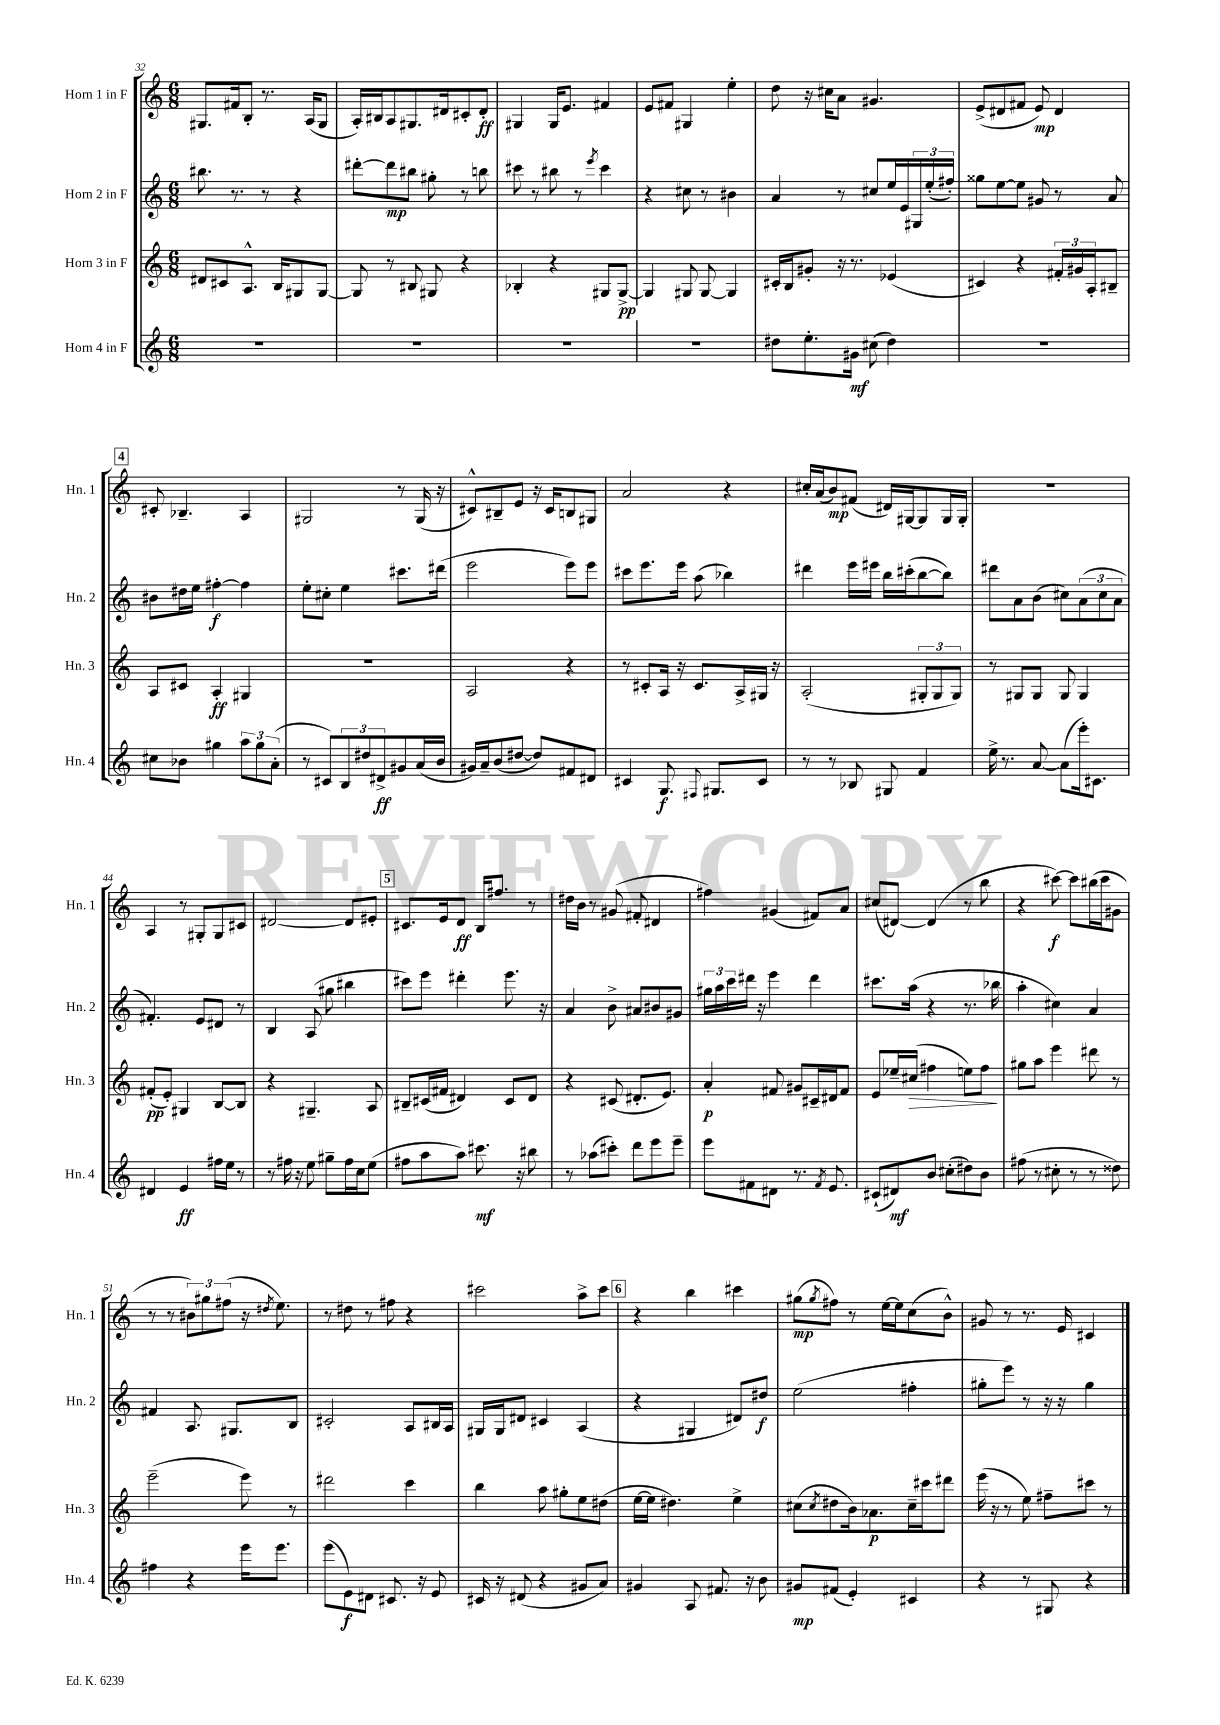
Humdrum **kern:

**kern	**dynam	**kern	**dynam	**kern	**dynam	**kern	**dynam
*part4	*part4	*part3	*part3	*part2	*part2	*part1	*part1
*staff4	*staff4	*staff3	*staff3	*staff2	*staff2	*staff1	*staff1
*I"Horn 4 in F	*	*I"Horn 3 in F	*	*I"Horn 2 in F	*	*I"Horn 1 in F	*
*I'Hn. 4	*	*I'Hn. 3	*	*I'Hn. 2	*	*I'Hn. 1	*
*clefG2	*	*clefG2	*	*clefG2	*	*clefG2	*
*k[]	*	*k[]	*	*k[]	*	*k[]	*
*M6/8	*	*M6/8	*	*M6/8	*	*M6/8	*
=32	=32	=32	=32	=32	=32	=32	=32
2.r	.	8d#X/L	.	8.bb#X\	.	8.G#X/L	.
.	.	8c#X/	.	.	.	.	.
.	.	.	.	8.r	.	16f#X/k	.
.	.	8.A^^/J	.	.	.	8B'/J	.
.	.	.	.	8r	.	8.r	.
.	.	16B/KL	.	.	.	.	.
.	.	8G#X/	.	4r	.	.	.
.	.	.	.	.	.	(16A/KL	.
.	.	[8G#/J	.	.	.	8G#/J	.
=33	=33	=33	=33	=33	=33	=33	=33
2.r	.	8G#/]	.	[8ddd#X'\L	.	16A'/LL)	.
.	.	.	.	.	.	16B#X/J	.
.	.	8r	.	8ddd#\]	mp	8A/	.
.	.	8B#X/	.	8bb#X\J	.	8.G#X/	.
.	.	8G#X/	.	8gg#X'\	.	.	.
.	.	.	.	.	.	16d#X/k	.
.	.	4r	.	8r	.	8c#X'/	.
.	.	.	.	8bbn\	.	8d#'/J	ff
=34	=34	=34	=34	=34	=34	=34	=34
2.r	.	4B-X'/	.	8ccc#X\	.	4G#X/	.
.	.	.	.	8r	.	.	.
.	.	4r	.	8bb#X\	.	16G#/KL	.
.	.	.	.	.	.	8.e/J	.
.	.	.	.	8r	.	.	.
.	.	.	.	8qeee/	.	.	.
.	.	8G#X/L	.	4ccc#\	.	4f#X/	.
.	.	[8G#^/J	pp	.	.	.	.
=35	=35	=35	=35	=35	=35	=35	=35
2.r	.	4G#/]	.	4r	.	8e/L	.
.	.	.	.	.	.	8f#X/J	.
.	.	8G#X/	.	8cc#X\	.	4G#X/	.
.	.	[8G#/	.	8r	.	.	.
.	.	4G#/]	.	4b#X\	.	4ee'\	.
=36	=36	=36	=36	=36	=36	=36	=36
8dd#X\L	.	16c#X'/LL	.	4a/	.	8dd\	.
.	.	16B/J	.	.	.	.	.
8.ee'\	.	8g#X'/J	.	.	.	16r	.
.	.	.	.	.	.	16cc#X\KL	.
.	.	16r	.	8r	.	8a\J	.
16g#X\Jk	mf	8.r	.	.	.	.	.
(8cc#X\	.	.	.	8cc#X/L	.	4.g#X/	.
4dd#\)	.	(4e-X/	.	16ee/L	.	.	.
.	.	.	.	16e/	.	.	.
.	.	.	.	24G#X/	.	.	.
.	.	.	.	(24ee'/	.	.	.
.	.	.	.	24ff#X'/JJ)	.	.	.
=37	=37	=37	=37	=37	=37	=37	=37
2.r	.	4c#X/)	.	8gg##X\L	.	(8e^/L	.
.	.	.	.	[8ee\	.	8d#X/	.
.	.	4r	.	8ee\J]	.	8f#X/J	.
.	.	.	.	8g#X/	.	8e/)	mp
.	.	24f#X'/LL	.	8r	.	4d#/	.
.	.	24g#X/	.	.	.	.	.
.	.	24A'/J	.	.	.	.	.
.	.	8B#X~/J	.	8a/	.	.	.
!!LO:LB:g=z
!!LO:REH:place=s1:t=4
=38	=38	=38	=38	=38	=38	=38	=38
8cc#X\L	.	8A/L	.	8b#X\L	.	8c#X'/	.
8b-X\J	.	8c#X/J	.	16dd#X\L	.	4.B-X~/	.
.	.	.	.	16ee\JJ	.	.	.
4gg#X\	.	4A'/	ff	[4ff#X'\	f	.	.
12aa\L	.	4G#X/	.	4ff#\]	.	4A/	.
12gg#\	.	.	.	.	.	.	.
(12a'\J	.	.	.	.	.	.	.
=39	=39	=39	=39	=39	=39	=39	=39
8r	.	2.r	.	8ee'\L	.	2G#X/	.
8c#X/L)	.	.	.	8cc#X'\J	.	.	.
12B/	.	.	.	4ee\	.	.	.
12dd#X/	.	.	.	.	.	.	.
12d#X^/	ff	.	.	.	.	.	.
8g#X/	.	.	.	8.ccc#X\L	.	8r	.
(16a/L	.	.	.	.	.	(16G#/	.
16b/JJ	.	.	.	(16ddd#X\Jk	.	16r	.
=40	=40	=40	=40	=40	=40	=40	=40
16g#X/LL)	.	2A/	.	2eee\	.	8c#X^^/L)	.
16a~/J	.	.	.	.	.	.	.
(8b/	.	.	.	.	.	8B#X~/	.
[8dd#X/J	.	.	.	.	.	8e/J	.
8dd#/L])	.	.	.	.	.	16r	.
.	.	.	.	.	.	16c#/KL	.
8f#X/	.	4r	.	8eee\L)	.	8Bn/	.
8d#X/J	.	.	.	8eee\J	.	8G#X/J	.
=41	=41	=41	=41	=41	=41	=41	=41
4c#X/	.	8r	.	8ccc#X\L	.	2a/	.
.	.	8c#X'/L	.	8.eee\	.	.	.
8.G/	f	16A/Jk	.	.	.	.	.
.	.	16r	.	16eee\Jk	.	.	.
.	.	8.c#/L	.	(8aa\	.	.	.
8qqF#X/	.	.	.	.	.	.	.
8.G#X/L	.	.	.	.	.	.	.
.	.	.	.	4bb-X\)	.	4r	.
.	.	16A^/L	.	.	.	.	.
8c#/J	.	16G#X/JJ	.	.	.	.	.
.	.	16r	.	.	.	.	.
=42	=42	=42	=42	=42	=42	=42	=42
8r	.	(2A'/	.	4ddd#X\	.	16cc#X'/LL	.
.	.	.	.	.	.	(16a/J	.
8r	.	.	.	.	.	8b/)	mp
8B-X/	.	.	.	16eee\LL	.	(8f#X/J	.
.	.	.	.	16eee#X\JJ	.	.	.
8G#X/	.	.	.	16bb\LL	.	16d#X/LL)	.
.	.	.	.	(16ccc#X'\J	.	[16G#X/J	.
4f/	.	12G#X'/L	.	[8bb\	.	8G#/]	.
.	.	12G#/	.	.	.	.	.
.	.	.	.	8bb\J])	.	16G#/L	.
.	.	12G#/J)	.	.	.	.	.
.	.	.	.	.	.	16G#'/JJ	.
=43	=43	=43	=43	=43	=43	=43	=43
16ee^\	.	8r	.	8ddd#X\L	.	2.r	.
8.r	.	.	.	.	.	.	.
.	.	8G#X/L	.	8a\	.	.	.
[8a/	.	8G#/J	.	(8b\J	.	.	.
(8a\L]	.	8G#/	.	8cc#X\L)	.	.	.
16eee'\k)	.	4G#/	.	(12a\	.	.	.
8.c#X\J	.	.	.	.	.	.	.
.	.	.	.	12cc#\	.	.	.
.	.	.	.	12a\J	.	.	.
!!LO:LB:g=z
=44	=44	=44	=44	=44	=44	=44	=44
4d#X/	.	(8f#X'/L	pp	4.f#X'/)	.	4A/	.
.	.	8e'/J)	.	.	.	.	.
4e/	ff	4G#X/	.	.	.	8r	.
.	.	.	.	8e/L	.	8G#X'/L	.
16ff#X\LL	.	[8B/L	.	8d#X/J	.	8G#/	.
16ee\JJ	.	.	.	.	.	.	.
8r	.	8B/J]	.	8r	.	8c#X/J	.
=45	=45	=45	=45	=45	=45	=45	=45
8r	.	4r	.	4B/	.	[2d#X/	.
16ff#X\	.	.	.	.	.	.	.
16r	.	.	.	.	.	.	.
8ee\	.	4.G#X~/	.	(8A/	.	.	.
8gg#X~\L	.	.	.	8gg#X\	.	.	.
16ff#\L	.	.	.	4bb#X\	.	8d#/L]	.
16cc\J	.	.	.	.	.	.	.
(8ee\J	.	8A/	.	.	.	8e#X'/J	.
!!LO:REH:place=s1:t=5
=46	=46	=46	=46	=46	=46	=46	=46
8ff#X\L	.	8B#X~/L	.	8ccc#X\L)	.	8.c#X/L	.
8aa\	.	(16c#X/L	.	8eee\J	.	.	.
.	.	16f#X/JJ	.	.	.	16e/k	.
8aa\J)	.	4d#X/)	.	4ddd#X'\	.	8d/J	ff
8.ccc#X\	mf	.	.	.	.	16B/KL	.
.	.	.	.	.	.	8.ff#X/J	.
.	.	8c#/L	.	8.eee\	.	.	.
16r	.	.	.	.	.	.	.
8bb#X\	.	8d#/J	.	.	.	8r	.
.	.	.	.	16r	.	.	.
=47	=47	=47	=47	=47	=47	=47	=47
8r	.	4r	.	4a/	.	16dd#X\LL	.
.	.	.	.	.	.	16b\JJ	.
(8aa-X\L	.	.	.	.	.	8r	.
8ccc#X'\J)	.	(8c#X/	.	8b^\	.	(8g#X/	.
8ddd\L	.	8.d#X'/L	.	8a#X/L	.	8f#X'/	.
8eee\	.	.	.	8b#X/	.	4d#X/	.
.	.	8.e/J)	.	.	.	.	.
8eee~\J	.	.	.	8g#X/J	.	.	.
=48	=48	=48	=48	=48	=48	=48	=48
8eee\L	.	4a'/	p	24gg#X\LL	.	4ff#X\)	.
.	.	.	.	24aa\	.	.	.
.	.	.	.	24ccc\	.	.	.
8f#X\	.	.	.	16ddd#X\JJ	.	.	.
.	.	.	.	16r	.	.	.
8d#X\J	.	8f#X/	.	4eee\	.	(4g#X/	.
8.r	.	8g#X/L	.	.	.	.	.
.	.	16c#X~/L	.	4ddd#\	.	8f#X/L)	.
8qf#/	.	.	.	.	.	.	.
8.e/	.	16d#X/J	.	.	.	.	.
.	.	8f#/J	.	.	.	8a/J	.
=49	=49	=49	=49	=49	=49	=49	=49
(8c#X`/L	.	8e/L	.	8.ccc#X\L	.	(8cc#X/L	.
8d#X/)	mf	16ee-X~/L	.	.	.	[8d#X/J)	.
!	!	!	!LO:HP:b	!	!	!	!
.	.	(16cc#X/JJ	>	(16aa\Jk	.	.	.
8b/J	.	4ff#X\	.	4r	.	(4d#/]	.
(8cc#X'\L	.	.	.	.	.	.	.
8dd#X\)	.	8een\L)	.	8.r	.	8r	.
8b\J	.	8ff#\J	.	.	.	8bb\	.
.	.	.	.	16bb-X\	.	.	.
.	.	.	]	.	.	.	.
=50	=50	=50	=50	=50	=50	=50	=50
(8ff#X\	.	8gg#X\L	.	4aa'\	.	4r	.
8r	.	8aa\J	.	.	.	.	.
8cc#X'\	.	4eee\	.	4cc#X\)	.	[8ccc#X\)	f
8r	.	.	.	.	.	8ccc#\L]	.
8r	.	8ddd#X\	.	4a/	.	(16bb#X\L	.
.	.	.	.	.	.	16ccc#\J	.
8dd##X\)	.	8r	.	.	.	8g#X\J	.
!!LO:LB:g=z
=51	=51	=51	=51	=51	=51	=51	=51
4ff#X\	.	(2eee~\	.	4f#X/	.	8r	.
.	.	.	.	.	.	8r	.
4r	.	.	.	8.A/	.	12b#X\L)	.
.	.	.	.	.	.	12gg#X\	.
.	.	.	.	.	.	(12ff#X\J	.
.	.	.	.	8.G#X/L	.	.	.
16eee\KL	.	8eee\)	.	.	.	16r	.
.	.	.	.	.	.	8qdd#X/	.
8.eee\J	.	.	.	.	.	8.ee\)	.
.	.	8r	.	8B/J	.	.	.
=52	=52	=52	=52	=52	=52	=52	=52
(8eee\L	.	2ddd#X\	.	2c#X'/	.	8r	.
8e\)	f	.	.	.	.	8dd#X\	.
8d#X\J	.	.	.	.	.	8r	.
8.c#X/	.	.	.	.	.	8ff#X\	.
.	.	4ccc\	.	8A/L	.	4r	.
16r	.	.	.	.	.	.	.
8e/	.	.	.	16B#X/L	.	.	.
.	.	.	.	16A/JJ	.	.	.
=53	=53	=53	=53	=53	=53	=53	=53
16c#X/	.	4bb\	.	16G#X/LL	.	2ccc#X\	.
16r	.	.	.	16G#/J	.	.	.
(8d#X/	.	.	.	8d#X/J	.	.	.
4r	.	8aa\	.	4c#X/	.	.	.
.	.	8gg#X'\L	.	.	.	.	.
8g#X/L	.	8ee\	.	(4A/	.	8aa^\L	.
8a/J)	.	(8dd#X\J	.	.	.	8ccc#\J	.
!!LO:REH:place=s1:t=6
=54	=54	=54	=54	=54	=54	=54	=54
4g#X/	.	[16ee\LL	.	4r	.	4r	.
.	.	16ee\JJ]	.	.	.	.	.
.	.	4.dd#X\)	.	.	.	.	.
8A/	.	.	.	4G#X/	.	4bb\	.
8.f#X/	.	.	.	.	.	.	.
.	.	4ee^\	.	8d#X/L)	.	4ccc#X\	.
16r	.	.	.	.	.	.	.
8b\	.	.	.	8dd#X/J	f	.	.
=55	=55	=55	=55	=55	=55	=55	=55
8g#X/L	mp	(8cc#X\L	.	(2ee\	.	(8gg#X\L	mp
.	.	8qcc#/	.	.	.	8qgg#/	.
(8f#X/J	.	8dd#X\	.	.	.	8ff#X\J)	.
4e'/)	.	16b\k)	.	.	.	8r	.
.	.	8.a-X\	p	.	.	.	.
.	.	.	.	.	.	[16ee\LL	.
.	.	.	.	.	.	16ee\J]	.
4c#X/	.	16cc#~\L	.	4ff#X'\	.	(8cc\	.
.	.	16ccc#X\J	.	.	.	.	.
.	.	8ddd#X\J	.	.	.	8b^^\J)	.
=56	=56	=56	=56	=56	=56	=56	=56
4r	.	(16eee\	.	8gg#X'\L	.	8g#X/	.
.	.	16r	.	.	.	.	.
.	.	8r	.	8eee\J)	.	8r	.
8r	.	8ee\)	.	8r	.	8.r	.
8G#X/	.	8ff#X~\L	.	16r	.	.	.
.	.	.	.	16r	.	16e/	.
4r	.	8ccc#X\J	.	4gg#\	.	4c#X/	.
.	.	8r	.	.	.	.	.
==	==	==	==	==	==	==	==
*-	*-	*-	*-	*-	*-	*-	*-
